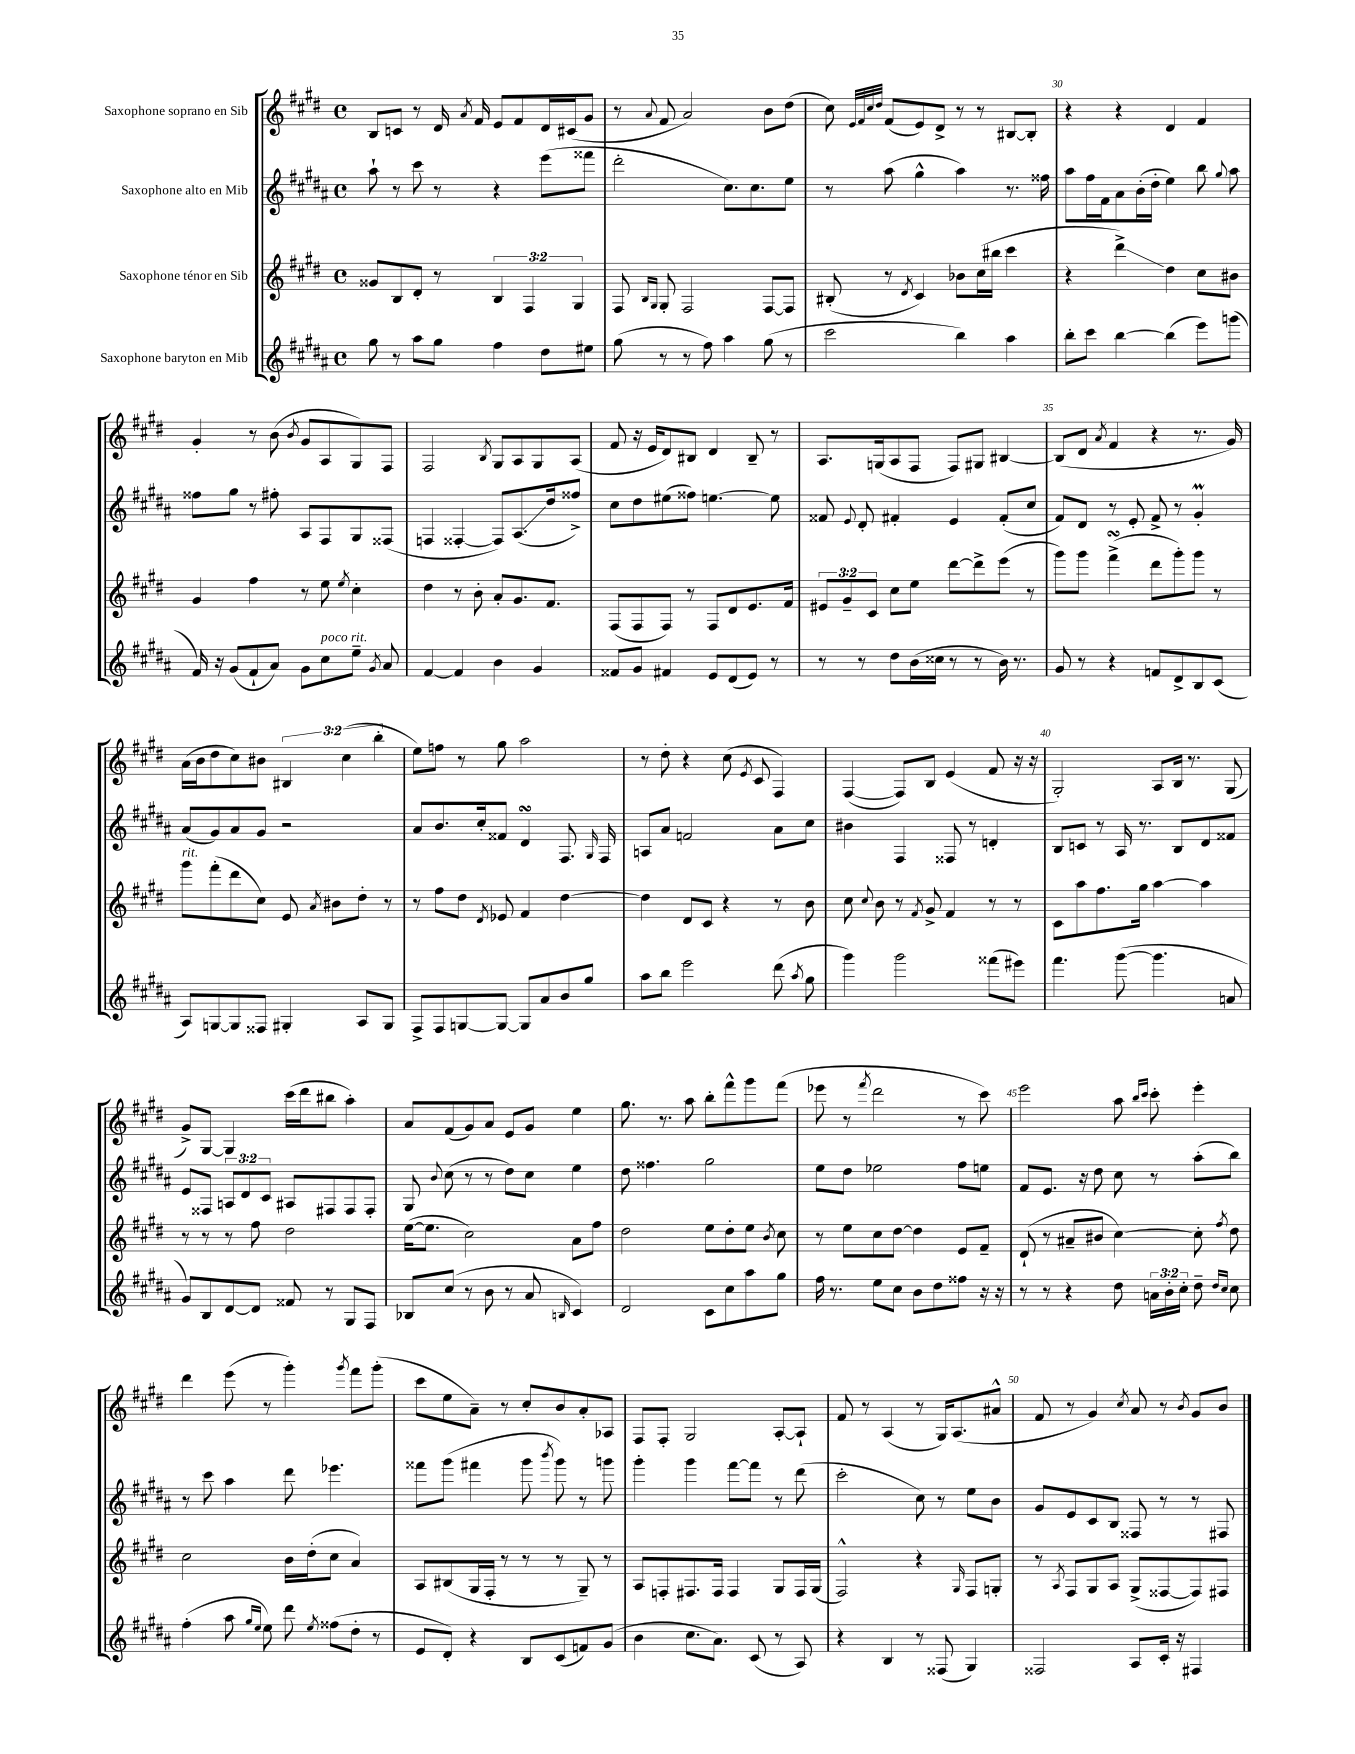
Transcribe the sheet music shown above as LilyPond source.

<<
\new StaffGroup <<
\new Staff = "s0" \with { instrumentName = "Saxophone soprano en Sib" } {
    \clef treble \key e \major \defaultTimeSignature \time 4/4 \override Staff.TupletNumber.text = #tuplet-number::calc-fraction-text
    \autoBeamOff b8[ c'8] r8 dis'16 \acciaccatura { a'8 } fis'16 e'8[ fis'8 dis'16 cis'16( gis'8] |
    r8 \appoggiatura { a'8 } fis'8 a'2) b'8[ dis''8]( |
    cis''8) \grace { e'32[ fis'32 cis''32 dis''32] } fis'8[( e'8) dis'8]-> r8 r8 bis8[~ bis8]-. |
    r4 r4 dis'4 fis'4 |
    gis'4-. r8 b'8( \acciaccatura { b'8 } gis'8[ a8 gis8) fis8] |
    fis2 \acciaccatura { b8 } gis8[ a8 gis8 a8]( |
    fis'8 r16 e'16[ dis'8) bis8] dis'4 bis8-- r8 |
    a8.[ g16( a8 fis8] fis8[) gis8] bis4~ |
    bis8[( dis'8] \acciaccatura { a'8 } fis'4 r4 r8. gis'16) |
    a'16[( b'16 dis''8 cis''8) bis'8] \tuplet 3/2 { bis4 cis''4( b''4-. } |
    e''8[) f''8] r8 gis''8 a''2 |
    r8 dis''8-. r4 cis''8( \acciaccatura { e'8 } cis'8 fis4) |
    fis4~( fis8[) b8] e'4( fis'8 r16 r16 |
    gis2-.) a8[ b16] r8. gis8( |
    gis'8[->) gis8]~ gis4 cis'''16[( dis'''16 bis''8] a''4-.) |
    a'8[ fis'8( gis'8) a'8] e'8[ gis'8] e''4 |
    gis''8. r8. a''8 b''8[-. fis'''8-^ gis'''8 fis'''8]( |
    ees'''8 r8 \acciaccatura { fis'''8 } dis'''2 r8 cis'''8) |
    e'''2 a''8 \grace { b''16[ cis'''16] } cis'''8-. e'''4-. |
    dis'''4 e'''8( r8 gis'''4-.) \acciaccatura { gis'''8 } fis'''8[ gis'''8]-.( |
    cis'''8[ e''8 a'8]--) r8 cis''8[-. b'8 a'8-. aes8] |
    fis8[ fis8]-. gis2 a8[~-. a8]-! |
    fis'8 r8 a4( r8 gis16[) a8.( ais'8]-^ |
    fis'8 r8 gis'4) \acciaccatura { cis''8 } a'8 r8 \acciaccatura { b'8 } gis'8[ b'8] \bar "|." |
}
\new Staff = "s1" \with { instrumentName = "Saxophone alto en Mib" } {
    \clef treble \key b \major \defaultTimeSignature \time 4/4 \override Staff.TupletNumber.text = #tuplet-number::calc-fraction-text
    \autoBeamOff ais''8-! r8 cis'''8 r8 r4 e'''8[( fisis'''8] |
    dis'''2-. cis''8.[) cis''8. e''8] |
    r8 ais''8( gis''4-^ ais''4) r8. fisis''16 |
    ais''8[ fis''16 fis'16 ais'8 b'16-.( dis''16]-. e''4) b''8 \appoggiatura { gis''8 } ais''8 |
    fisis''8[ gis''8] r8 fis''8-. ais8[ fis8 gis8 fisis8]( |
    f4 fisis4~-. fisis8[) ais8.\glissando( dis''16 fisis''8]->) |
    cis''8[ dis''8 eis''8( fisis''8]) e''4.~ e''8 |
    fisis'8 \appoggiatura { e'8 } dis'8-. fis'4-. e'4 fis'8[-.( cis''8] |
    fis'8[) dis'8] r8 e'8-. fis'8-> r8 gis'4-.\prall |
    ais'8[( gis'8) ais'8 gis'8] r2 |
    ais'8[ b'8. cis''16-. fisis'8] dis'4\turn fis8. \grace { gis16 } fis16 |
    a8[ ais'8] f'2 ais'8[ cis''8] |
    bis'4 fis4 fisis8 r8 d'4-. |
    b8[ c'8] r8 ais16 r8. b8[ dis'8 fisis'8] |
    e'8[ fisis8] \tuplet 3/2 { a8[ dis'8 cis'8] } ais8[ fis8 fis8 fis8]-. |
    gis8 \appoggiatura { b'8 } cis''8( r8 r8 dis''8[) cis''8] e''4 |
    dis''8 fisis''4. gis''2 |
    e''8[ dis''8] ees''2 fis''8[ e''8] |
    fis'8[ e'8.] r16 dis''8 cis''8 r8 ais''8[-.( b''8]) |
    r8 cis'''8 ais''4 dis'''8 ees'''4. |
    fisis'''8[ gis'''8]( fis'''4 gis'''8 \acciaccatura { b'''8 } gis'''8) r8 g'''8 |
    gis'''4-. gis'''4 fis'''8[~ fis'''8] r8 dis'''8( |
    cis'''2-. cis''8) r8 e''8[ b'8] |
    gis'8[ e'8 cis'8 b8] fisis8 r8 r8 fis8 \bar "|." |
}
\new Staff = "s2" \with { instrumentName = "Saxophone ténor en Sib" } {
    \clef treble \key e \major \defaultTimeSignature \time 4/4 \override Staff.TupletNumber.text = #tuplet-number::calc-fraction-text
    \autoBeamOff gisis'8[ b8 dis'8]-. r8 \tuplet 3/2 { b4 fis4 gis4 } |
    fis8 \grace { b16[ gis16] } gis8-. fis2 fis8[~ fis8] |
    bis8-.( r8 \acciaccatura { dis'8 } cis'4) bes'8[ cis''16( bis''16] cis'''4 |
    r4 dis'''4->\glissando) dis''4 cis''8[ bis'8] |
    gis'4 fis''4 r8 e''8 \acciaccatura { e''8 } cis''4-. |
    dis''4 r8 b'8-. a'8[-. gis'8. fis'8.] |
    fis8[( fis8 fis8]) r8 fis8[ dis'8 e'8. fis'16] |
    \tuplet 3/2 { eis'8[ gis'8-- cis'8] } cis''8[ e''8] dis'''8[~ dis'''8-> e'''8]( r8 |
    gis'''8[) gis'''8] fis'''4->\turn( dis'''8[ gis'''8-.) gis'''8] r8 |
    gis'''8[^\markup { \italic "rit." } fis'''8-.( dis'''8 cis''8]) e'8 \acciaccatura { a'8 } bis'8[ dis''8]-. r8 |
    r8 fis''8[ dis''8] \acciaccatura { dis'8 } ees'8 fis'4 dis''4~ |
    dis''4 dis'8[ cis'8] r4 r8 b'8 |
    cis''8 \appoggiatura { cis''8 } b'8 r8 \acciaccatura { fis'8 } gis'8-> fis'4 r8 r8 |
    cis'8[ a''8 fis''8. gis''16] a''4~ a''4 |
    r8 r8 r8 fis''8 dis''2 |
    e''16[~( e''8.] cis''2) a'8[ fis''8] |
    dis''2 e''8[ dis''8-. e''8] \acciaccatura { b'8 } cis''8 |
    r8 e''8[ cis''8 dis''8]~ dis''4 e'8[ fis'8]-- |
    dis'8-!( r8 ais'8[-- bis'8] cis''4~) cis''8-. \acciaccatura { fis''8 } dis''8 |
    cis''2 b'16[ dis''16-.( cis''8] a'4) |
    a8[ bis8( gis16 fis16]-. r8 r8 r8 gis8--) r8 |
    a8[ f8-. fis8. fis16] fis4 gis8[ fis16 gis16]( |
    fis2-^) r4 \grace { gis16 } fis8[ g8]-. |
    r8 \acciaccatura { a8 } fis8[ gis8 a8] gis8[->( fisis8~ fisis8) fis8] \bar "|." |
}
\new Staff = "s3" \with { instrumentName = "Saxophone baryton en Mib" } {
    \clef treble \key b \major \defaultTimeSignature \time 4/4 \override Staff.TupletNumber.text = #tuplet-number::calc-fraction-text
    \autoBeamOff gis''8 r8 ais''8[ gis''8] fis''4 dis''8[ eis''8] |
    gis''8( r8 r8 fis''8) ais''4 gis''8( r8 |
    cis'''2 b''4) ais''4 |
    b''8[-. cis'''8] b''4~ b''4( e'''8[) g'''8]( |
    fis'16) r16 gis'8[( fis'8-! ais'8]) gis'8[ cis''8^\markup { \italic "poco rit." } e''8]-- \acciaccatura { gis'8 } ais'8 |
    fis'4~ fis'4 b'4 gis'4 |
    fisis'8[ gis'8] fis'4 e'8[ dis'8( e'8]) r8 |
    r8 r8 dis''8[ b'16( cisis''16] r8 r8 b'16) r8. |
    gis'8 r8 r4 f'8[ dis'8-> b8 cis'8]( |
    ais8[) g8~ g8 fisis8] gis4-. ais8[ gis8] |
    fis8[-> fis8 g8~ g8]~ g8[ ais'8 b'8 gis''8] |
    ais''8[ b''8] e'''2 dis'''8( \acciaccatura { ais''8 } gis''8 |
    gis'''4) gis'''2 fisis'''8[( eis'''8]) |
    fis'''4. gis'''8~( gis'''4. a'8 |
    gis'8[) b8 dis'8~ dis'8] fisis'8 r8 gis8[ fis8] |
    bes8[ cis''8]( r8 b'8 r8 ais'8 \grace { b16 } cis'4) |
    dis'2 cis'8[ cis''8 ais''8 gis''8] |
    fis''16 r8. e''8[ cis''8] b'8[ dis''8 fisis''8] r16 r16 |
    r8 r8 r4 dis''8 \tuplet 3/2 { a'16[ b'16-. cis''16]-. } dis''8-- \grace { dis''16[ cis''16] } cis''8 |
    fis''4-.( ais''8 \grace { gis''16[ e''16] } e''8) dis'''8 \acciaccatura { e''8 } fisis''8[( dis''8]-. r8 |
    e'8[ dis'8]-.) r4 b8[ cis'8( f'8) gis'8]( |
    b'4 cis''8.[ ais'8.]) cis'8( r8 ais8) |
    r4 b4 r8 fisis8( gis4) |
    fisis2 ais8[ cis'16]-. r16 fis4 \bar "|." |
}
>>
>>
\layout { \context { \Score currentBarNumber = #27 \override BarNumber.break-visibility = ##(#f #t #t) barNumberVisibility = #(every-nth-bar-number-visible 5) } }
